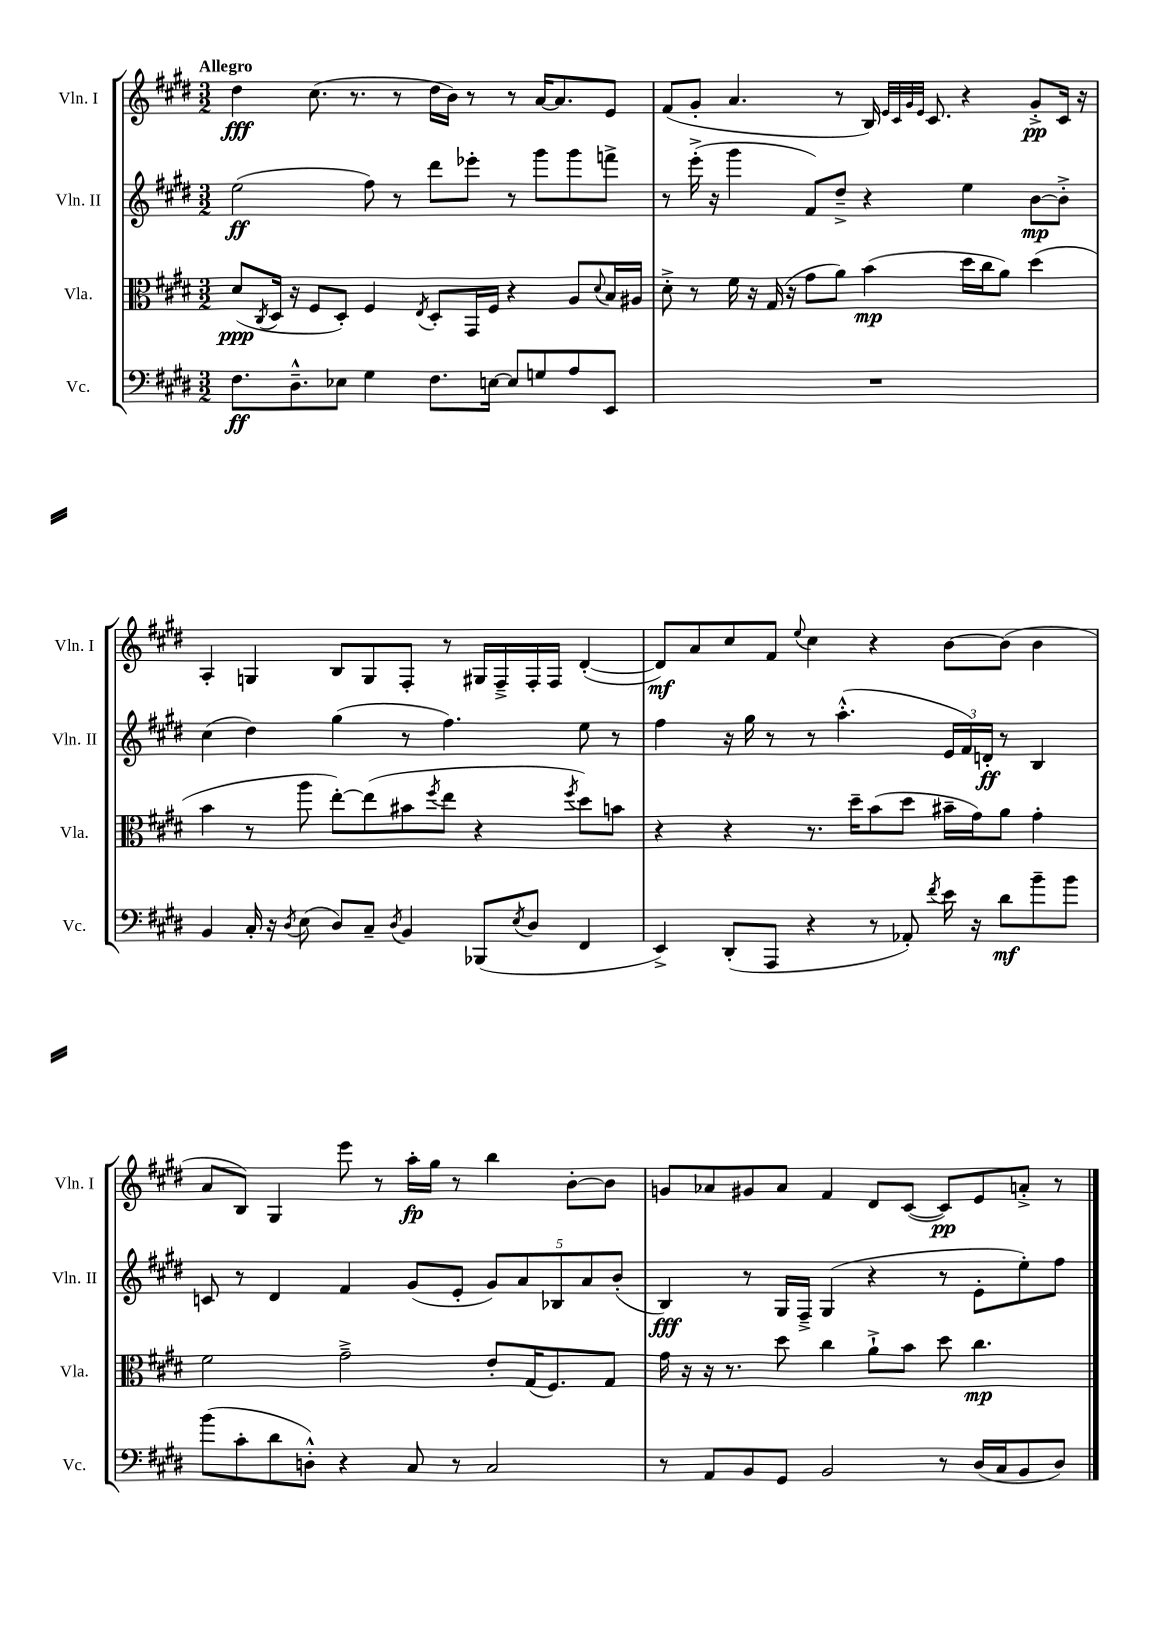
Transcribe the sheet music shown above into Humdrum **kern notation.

**kern	**kern	**kern	**kern
*staff4	*staff3	*staff2	*staff1
*clefF4	*clefC3	*clefG2	*clefG2
*k[f#c#g#d#]	*k[f#c#g#d#]	*k[f#c#g#d#]	*k[f#c#g#d#]
*M3/2	*M3/2	*M3/2	*M3/2
8.F#	(8d#	(2ee	4dd#
.	8qC#	.	.
.	16D#	.	.
8.D#~^^	16r	.	.
.	8F#	.	(8.cc#
8E-	8D#')	.	.
.	.	.	8.r
4G#	4F#	8ff#)	.
.	.	8r	8r
.	8qE	.	.
8.F#	8D#'	8ddd#	16dd#
.	.	.	16b)
.	16GG#	8eee-'	8r
[16E	16F#	.	.
8E]	4r	8r	8r
8G	.	8ggg#	[16a
.	.	.	8.a]
8A	8A	8ggg#	.
.	8qqd#	.	.
8EE	16B	8fff^	8e
.	16A#	.	.
=	=	=	=
1.r	8d#'^	8r	(8f#
.	8r	(16eee'^	8g#'
.	.	16r	.
.	16f#	4ggg#	4.a
.	16r	.	.
.	(16G#	.	.
.	16r	.	.
.	8g#	8f#)	.
.	8a)	8dd#~^	8r
.	(4b	4r	16B)
.	.	.	32qqe
.	.	.	32qqc#
.	.	.	32qqg#
.	.	.	32qqe
.	.	.	8.c#
.	16dd#	4ee	4r
.	16cc#	.	.
.	8a)	.	.
.	(4dd#	[8b	8g#'^
.	.	8b'^]	16c#
.	.	.	16r
=	=	=	=
4BB	4b	(4cc#	4A'
16C#'	8r	4dd#)	4G
16r	.	.	.
8qD#	.	.	.
(8E	8aa	.	.
8D#)	[8ee')	(4gg#	8B
8C#~	(8ee]	.	8G
8qD#	.	.	.
4BB	8b#	8r	8F#'
.	8qff#	.	.
.	8ee	4.ff#)	8r
(8BBB-	4r	.	16G#
.	.	.	16F#~^
8qE	.	.	.
8D#	.	.	16F#'
.	.	.	16F#
.	8qff#	.	.
4FF#	8dd#)	8ee	([4d#'
.	8b	8r	.
=	=	=	=
4EE^)	4r	4ff#	8d#])
.	.	.	8a
(8DD#'	4r	16r	8cc#
.	.	16gg#	.
8AAA	.	8r	8f#
.	.	.	8qqee
4r	8.r	8r	4cc#
.	.	(4.aa'^^	.
.	16dd#~	.	.
8r	(8b	.	4r
8AA-')	8dd#	.	.
8qf#	.	.	.
16e	16b#~	24e	[8b
.	.	24f#)	.
16r	16g#)	.	.
.	.	24d'	.
8d#	8a	8r	(8b]
8b~	4g#'	4B	4b
8b	.	.	.
=	=	=	=
(8b	2f#	8c	8a
8c#'	.	8r	8B)
8d#	.	4d#	4G#
8D'^^)	.	.	.
4r	2g#~^	4f#	8eee
.	.	.	8r
8C#	.	(8g#	16aa'
.	.	.	16gg#
8r	.	8e'	8r
2C#	8e'	10g#)	4bb
.	.	10a	.
.	(16G#	.	.
.	8.F#)	.	.
.	.	10B-	.
.	.	.	[8b'
.	.	10a	.
.	8G#	.	8b]
.	.	(10b'	.
=	=	=	=
8r	16g#	4B)	8g
.	16r	.	.
8AA	16r	.	8a-
.	8.r	.	.
8BB	.	8r	8g#
8GG#	8dd#	16G#	8a-
.	.	16F#~^	.
2BB	4cc#	(4G#	4f#
.	8a`^	4r	8d#
.	8b	.	([8c#
8r	8dd#	8r	8c#])
(16D#	4.cc#	8e'	8e
16C#	.	.	.
8BB	.	8ee')	8a'^
8D#)	.	8ff#	8r
==	==	==	==
*-	*-	*-	*-
